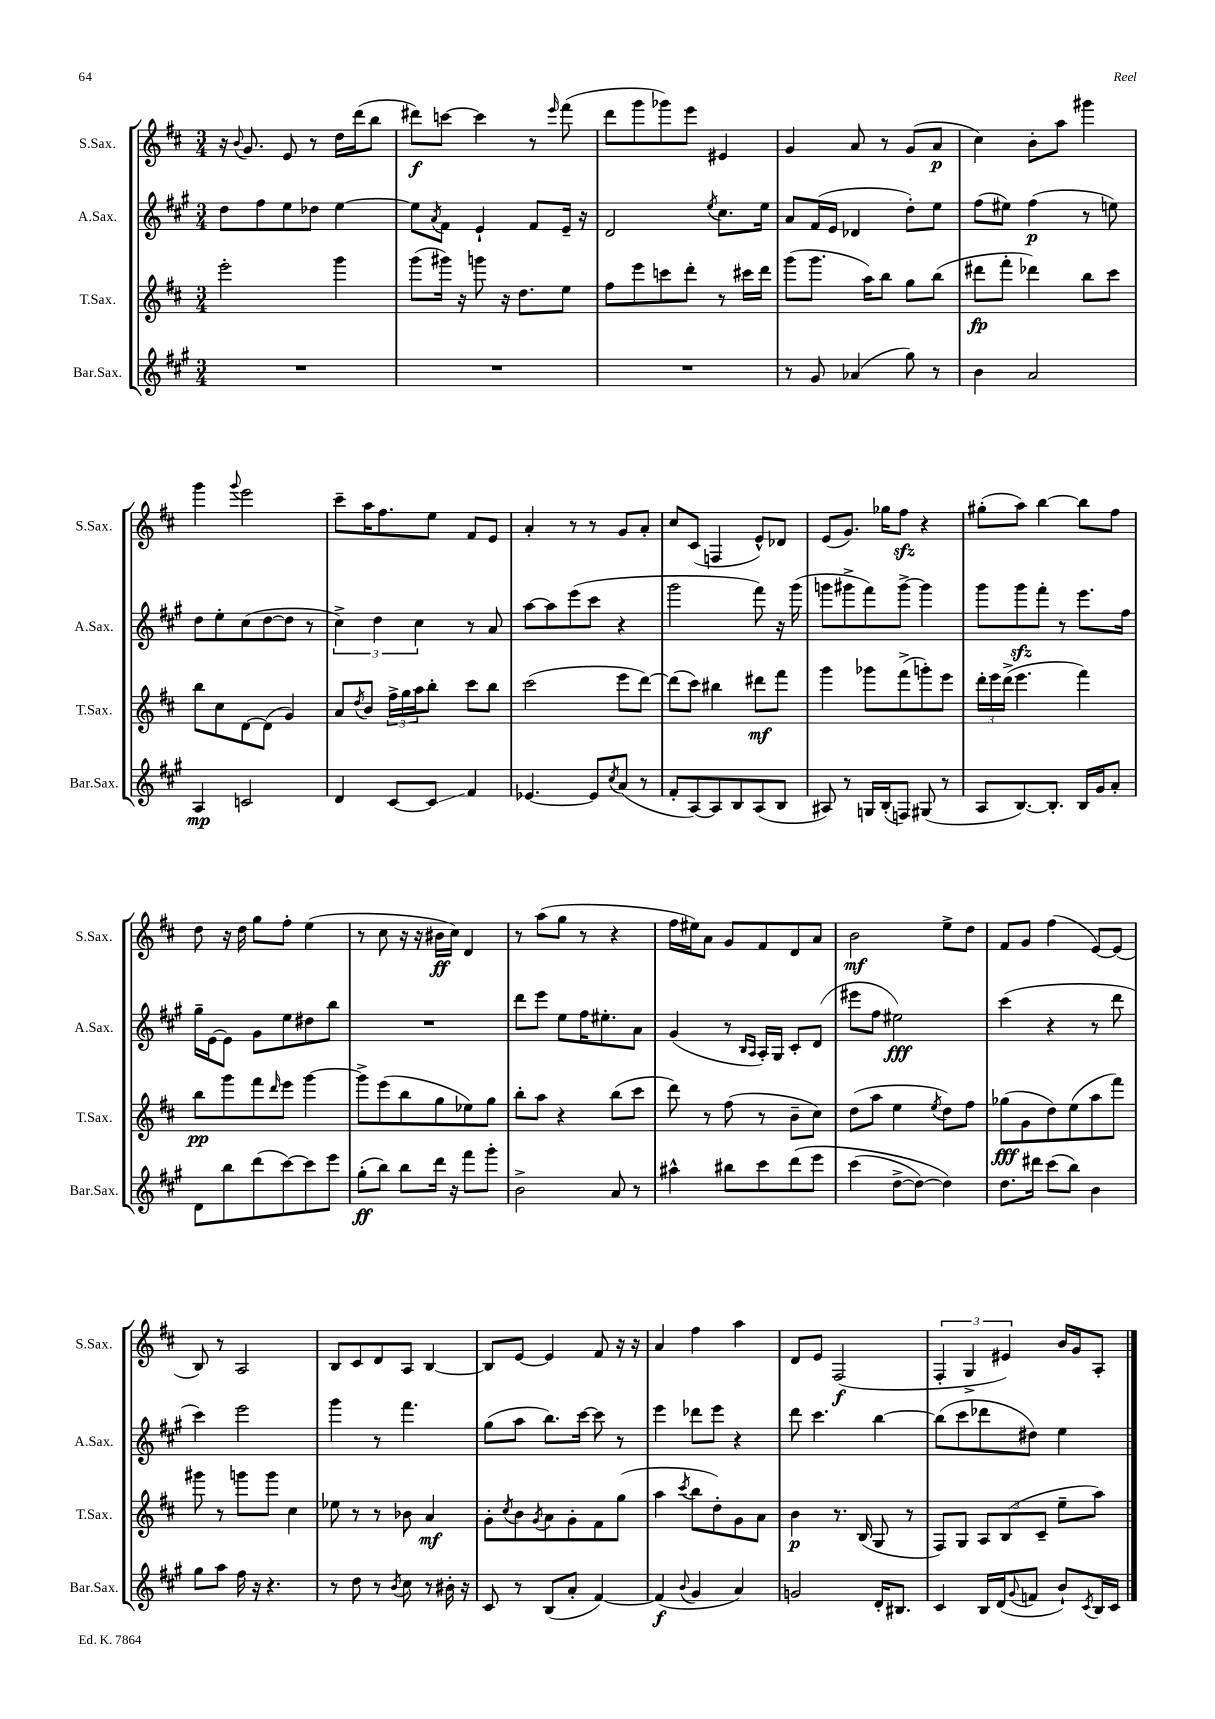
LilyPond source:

<<
\new StaffGroup <<
\new Staff = "s0" \with { instrumentName = "S.Sax." shortInstrumentName = "S.Sax." } {
    \clef treble \key d \major \numericTimeSignature \time 3/4
    r16 \appoggiatura { b'8 } g'8. e'8 r8 d''16 d'''16( b''8 |
    dis'''8\f) c'''8~ c'''4 r8 \grace { e'''16 } fis'''8( |
    d'''8 g'''8 ges'''8) e'''8 eis'4 |
    g'4 a'8 r8 g'8( a'8\p |
    cis''4) b'8-. a''8 gis'''4 |
    g'''4 \appoggiatura { g'''8 } e'''2 |
    cis'''8-- a''16 fis''8. e''8 fis'8 e'8 |
    a'4-. r8 r8 g'8 a'8-. |
    cis''8 cis'8( f4 e'8-^) des'8 |
    e'8( g'8.) ges''16 fis''8\sfz r4 |
    gis''8-.( a''8) b''4~ b''8 fis''8 |
    d''8 r16 d''16 g''8 fis''8-. e''4( |
    r8 cis''8 r16 r16 bis'16\ff cis''16) d'4 |
    r8 a''8( g''8 r8 r4 |
    fis''16 eis''16) a'8 g'8 fis'8 d'8 a'8 |
    b'2\mf e''8-> d''8 |
    fis'8 g'8 fis''4( e'8~) e'8( |
    b8) r8 a2 |
    b8 cis'8 d'8 a8 b4~ |
    b8 e'8~ e'4 fis'8 r16 r16 |
    a'4 fis''4 a''4 |
    d'8 e'8 fis2\f( |
    \tuplet 3/2 { fis4-. g4-> eis'4) } b'16 g'16 a8-. \bar "|." |
}
\new Staff = "s1" \with { instrumentName = "A.Sax." shortInstrumentName = "A.Sax." } {
    \clef treble \key a \major \numericTimeSignature \time 3/4
    d''8 fis''8 e''8 des''8 e''4~ |
    e''8 \acciaccatura { a'8 } fis'8 e'4-! fis'8 e'16-- r16 |
    d'2 \acciaccatura { e''8 } cis''8. e''16 |
    a'8 fis'16( e'16 des'4 d''8-.) e''8 |
    fis''8( eis''8) fis''4\p( r8 e''8) |
    d''8 e''8-. cis''8( d''8~ d''8 r8 |
    \tuplet 3/2 { cis''4->) d''4 cis''4 } r8 a'8 |
    a''8~ a''8 e'''8( cis'''8 r4 |
    gis'''2 fis'''8) r16 gis'''16( |
    g'''8 gis'''8-> fis'''8) gis'''8~-> gis'''4 |
    gis'''8 gis'''8\sfz fis'''8-. r8 e'''8. fis''16 |
    gis''16-- e'16~ e'8 gis'8 e''8 dis''8 b''8 |
    R2. |
    d'''8 e'''8 e''8 fis''16 eis''8.-. a'8 |
    gis'4( r8 \grace { b16 a16 } a16-.) gis16 cis'8-. d'8( |
    eis'''8 fis''8 eis''2\fff) |
    cis'''4( r4 r8 d'''8 |
    cis'''4) e'''2 |
    gis'''4 r8 fis'''4. |
    gis''8( a''8 b''8.) cis'''16~ cis'''8 r8 |
    e'''4 des'''8 e'''8 r4 |
    d'''8 cis'''4. b''4~ |
    b''8( cis'''8 des'''8 dis''8) e''4 \bar "|." |
}
\new Staff = "s2" \with { instrumentName = "T.Sax." shortInstrumentName = "T.Sax." } {
    \clef treble \key d \major \numericTimeSignature \time 3/4
    e'''2-. g'''4 |
    g'''8( gis'''16) r16 g'''8 r16 d''8. e''8 |
    fis''8 e'''8 c'''8 d'''8-. r8 cis'''16 d'''16 |
    g'''8( g'''8. a''16) b''8 g''8 b''8( |
    dis'''8\fp fis'''8-. des'''4) b''8 cis'''8 |
    b''8 cis''8 d'8~ d'8( g'4) |
    a'8 \acciaccatura { d''8 } b'8 \tuplet 3/2 { fis''16-> g''16 a''16 } b''8-. cis'''8 b''8 |
    cis'''2( e'''8 d'''8~) |
    d'''8( cis'''8) bis''4 dis'''8\mf fis'''8 |
    g'''4 ges'''8 fis'''8->( g'''8-.) e'''8 |
    \tuplet 3/2 { d'''16-. e'''16 d'''16->( } e'''4. fis'''4) |
    b''8\pp g'''8 fis'''8 \grace { d'''16 } e'''8 g'''4~ |
    g'''8-> e'''8( b''8 g''8 ees''8) g''8 |
    b''8-. a''8 r4 b''8( cis'''8 |
    d'''8) r8 fis''8( r8 b'8-- cis''8) |
    d''8( a''8 e''4 \acciaccatura { e''8 } d''8) fis''8 |
    ges''8\fff( g'8 d''8) e''8( a''8 fis'''8) |
    gis'''8 r8 g'''8 g'''8 cis''4 |
    ees''8 r8 r8 bes'8 a'4\mf |
    g'8-. \acciaccatura { cis''8 } b'8 \acciaccatura { g'8 } a'8 g'8-. fis'8 g''8( |
    a''4 \acciaccatura { cis'''8 } b''8 d''8-.) g'8 a'8 |
    b'4\p r8. b16( g8 r8 |
    fis8) g8 \tuplet 3/2 { a8 b8( cis'8-- } e''8-- a''8) \bar "|." |
}
\new Staff = "s3" \with { instrumentName = "Bar.Sax." shortInstrumentName = "Bar.Sax." } {
    \clef treble \key a \major \numericTimeSignature \time 3/4
    R2. |
    R2. |
    R2. |
    r8 gis'8 aes'4( gis''8) r8 |
    b'4 a'2 |
    a4\mp c'2 |
    d'4 cis'8~ cis'8\glissando fis'4 |
    ees'4.~ ees'8 \acciaccatura { cis''8 } a'8( r8 |
    fis'8-. a8~) a8 b8 a8( b8 |
    ais8) r8 g16 b16-.( f8) gis8( r8 |
    a8 b8.~) b8.-. b16 gis'16 a'8-. |
    d'8 b''8 d'''8( cis'''8~) cis'''8 e'''8 |
    gis''8-.\ff( b''8) b''8 d'''16 r16 fis'''8 gis'''8-. |
    b'2-> a'8 r8 |
    ais''4-^ bis''8 cis'''8 d'''8\( e'''8 |
    cis'''4( d''8~-> d''8~) d''4\) |
    d''8. dis'''16 cis'''8( b''8) b'4 |
    gis''8 a''8 fis''16 r16 r4. |
    r8 d''8 r8 \acciaccatura { b'8 } cis''8 r8 bis'16-. r16 |
    cis'8 r8 b8( a'8-. fis'4~) |
    fis'4\f( \appoggiatura { b'8 } gis'4 a'4) |
    g'2 d'16-. bis8. |
    cis'4 b16 d'16( \appoggiatura { gis'8 } f'8 b'8-!) \acciaccatura { cis'8 } b16 cis'16 \bar "|." |
}
>>
>>
\layout { \context { \Score \remove "Bar_number_engraver" } }
